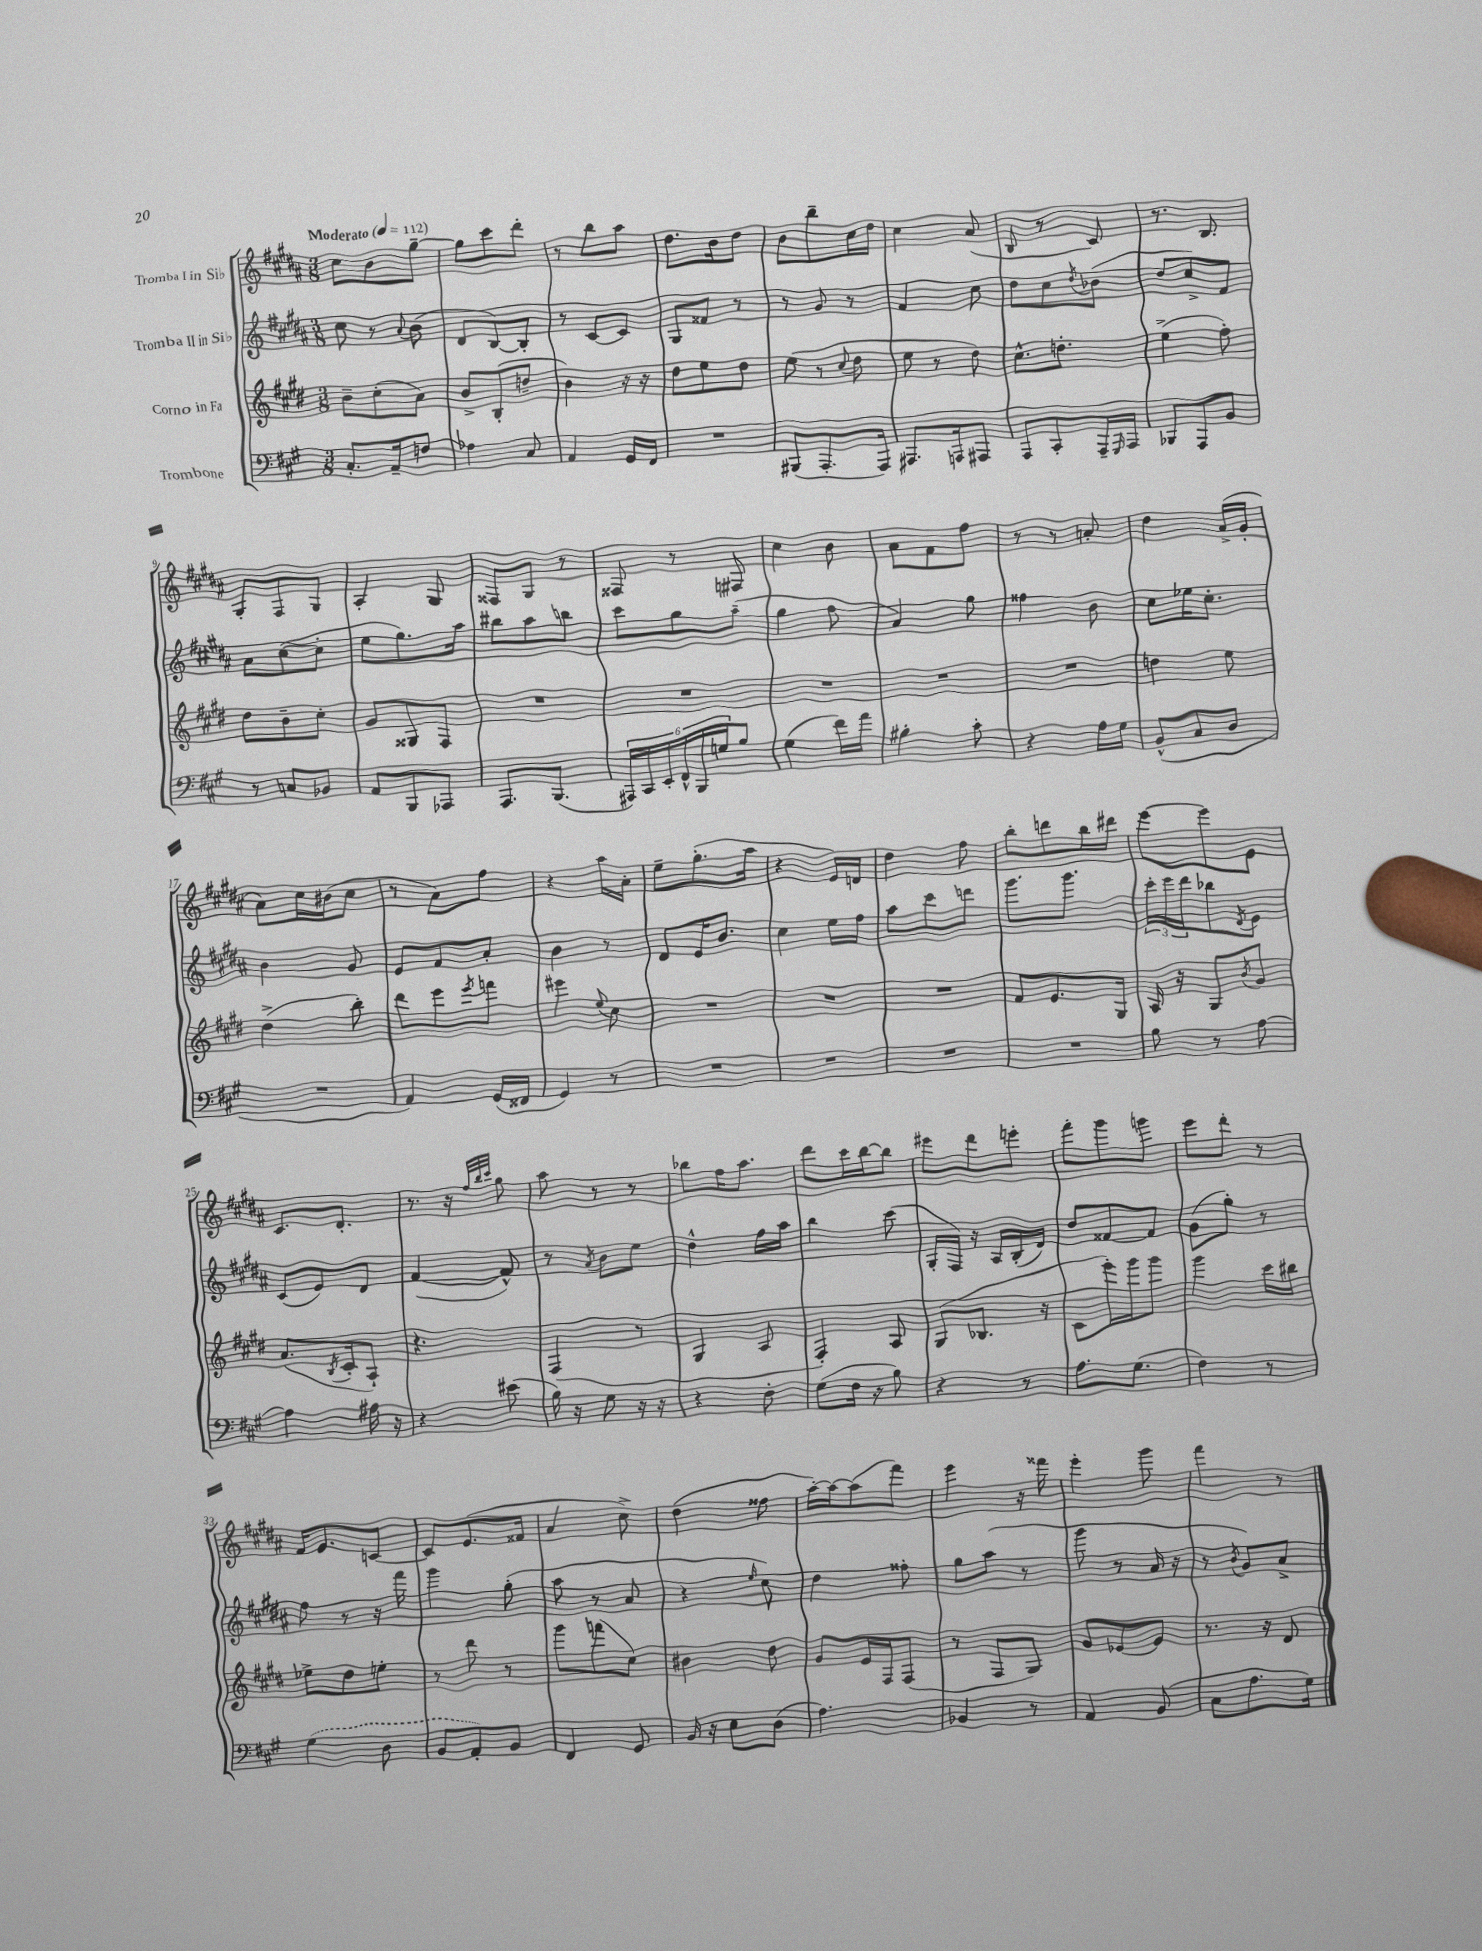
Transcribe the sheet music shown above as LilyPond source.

<<
\new StaffGroup <<
\new Staff = "s0" \with { instrumentName = "Tromba I in Sib" } {
    \clef treble \key b \major \numericTimeSignature \time 3/8 \tempo "Moderato" 4 = 112
    cis''8 b'8 gis''8~-- |
    gis''8 cis'''8 dis'''8-. |
    r8 b''8 ais''8 |
    dis''8. b'16 dis''8 |
    b'8 b''8-- cis''16 dis''16 |
    cis''4 ais'8( |
    b8 r8 cis'8) |
    r8. b8. |
    gis8-. fis8 gis8 |
    ais4-. gis8 |
    fisis8 gis8 r8 |
    fisis8 r8 fis8 |
    cis''4 b'8 |
    ais'8 fis'8 fis''8 |
    r8 r8 a'8-. |
    dis''4 ais'16->( gis'16-. |
    ais'8) cis''16 bis'16( cis''8 |
    r8 ais'8) fis''8 |
    r4 ais''16 ais'16-. |
    e''8-- gis''8.-.( ais''16 |
    r4 e'16) d'16 |
    dis''4 fis''8 |
    b''8-. d'''8 b''16 dis'''16 |
    e'''8~ e'''8 e'8 |
    cis'8. dis'8.-. |
    r8. r16 \grace { fis''32 b''32 cis'''32 } gis''8 |
    ais''8 r8 r8 |
    bes''8 fis''16 ais''8. |
    dis'''8 cis'''16 b''16~ b''8 |
    eis'''8 dis'''8 e'''8-. |
    fis'''8-. gis'''8 g'''8 |
    e'''8 dis'''8-. r8 |
    fis'16 e'8. c'8~ |
    c'8 e'8.( fisis'16 |
    ais'4 cis''8->) |
    dis''4( fisis''8 |
    ais''16~-.) ais''16~ ais''8( fis'''8) |
    e'''4 r16 fisis'''16 |
    e'''4-. gis'''8 |
    fis'''4 r8 \bar "|." |
}
\new Staff = "s1" \with { instrumentName = "Tromba II in Sib" } {
    \clef treble \key b \major \numericTimeSignature \time 3/8
    cis''8 r8 \appoggiatura { ais'8 } b'8( |
    dis'8 b8~) b8-. |
    r8 cis'8~ cis'8 |
    gis8 fisis'8 r8 |
    r8 gis'8 r8 |
    fis'4 cis''8 |
    dis''8 cis''8 \acciaccatura { dis''8 } bes'8( |
    dis''8 cis''8->) fis'8 |
    ais'8 cis''8~( cis''8-. |
    e''8 gis''8.) ais''16 |
    bis''8 ais''8 b''8 |
    cis'''8 gis''8 ais''8--( |
    gis''4 fis''8 |
    ais'4) gis''8 |
    fisis''4 b'8 |
    cis''8 ees''16 cis''8.-. |
    b'4 gis'8 |
    e'8 fis'8 ais'8-. |
    b'4 r8 |
    dis'8 e'16 b'8. |
    cis''4 e''16 fis''16 |
    ais''8 cis'''8 d'''8 |
    gis'''8. gis'''8. |
    \tuplet 3/2 { cis'''16-. e'''16 dis'''16 } bes''8 \acciaccatura { dis'8 } e'8 |
    cis'8( e'8) dis'8 |
    fis'4~( fis'8-^) |
    r8 \acciaccatura { ais'8 } b'8 e''8 |
    dis''4-^ fis''16 ais''16 |
    b''4 cis'''8( |
    gis16-. fis16) r16 ais16 b16-.( dis'16) |
    dis''8 fisis'8~ fisis'8 |
    gis'8( gis''8-.) r8 |
    fis''8 r8 r16 fis'''16 |
    gis'''4 gis''8-.( |
    ais''8 r8 ais'8 |
    r4 \grace { e''16 } cis''8) |
    dis''4 fisis''8-. |
    gis''8 ais''8( r8 |
    gis'''8 r8 ais'16 r16 |
    r8 \acciaccatura { b'8 } gis'8) ais'8-> \bar "|." |
}
\new Staff = "s2" \with { instrumentName = "Corno in Fa" } {
    \clef treble \key e \major \numericTimeSignature \time 3/8
    b'8-- cis''8-.( a'8) |
    b'8-> b8-.( d''8-- |
    b'4) r16 r16 |
    dis''8 e''8 dis''8 |
    e''8( r8 \appoggiatura { cis''8 } dis''8 |
    e''8 r8 dis''8) |
    cis''8.-^ d''8.-. |
    e''4->( fis''8-.) |
    dis''8 b'8-- cis''8-. |
    gis'8 gisis8 fis8 |
    R4. |
    R4. |
    R4. |
    R4. |
    R4. |
    d''4 e''8 |
    dis''4->( b''8-.) |
    dis'''8 e'''8 \acciaccatura { e'''8 } f'''8 |
    eis'''4 \appoggiatura { e''8 } cis''8 |
    R4. |
    R4. |
    R4. |
    fis'8 e'8. gis16 |
    a16 r16 gis8 \acciaccatura { b'8 } gis'8 |
    a'8.( \acciaccatura { b8 } cis'16-. a8-!) |
    r4. |
    fis4( r8 |
    gis4 a8 |
    fis4-.) a8 |
    gis8( bes8. r16 |
    cis'8 e'''16-.) gis'''16 gis'''8 |
    gis'''4 cis'''16 bis''16 |
    ees''8-> dis''8 e''8-. |
    r8 dis'''8 r8 |
    gis'''8 f'''8( cis''8) |
    bis'4 dis''8 |
    gis'8 e'16 fis16 fis8( |
    r8 fis8 gis8) |
    gis'8 ees'8~ ees'8 |
    r8. r16 dis'8 \bar "|." |
}
\new Staff = "s3" \with { instrumentName = "Trombone" } {
    \clef bass \key a \major \numericTimeSignature \time 3/8
    cis8.-. a,16-- f8 |
    aes4 cis8 |
    a,4 gis,16 fis,16 |
    R4. |
    bis,,8( a,,8.-. a,,16) |
    ais,,8. a,,16 ais,,8 |
    a,,8 cis,8-. a,,16-- \grace { gis,,16 } a,,16 |
    bes,,8 a,,8 b,8 |
    r8 c8 bes,8 |
    a,8 b,,8 aes,,8 |
    a,,8. b,,8.( |
    \tuplet 6/4 { ais,,16) cis,16 e,16-. fis,16-^ b,,16 g16 } b8 |
    gis4( fis'16) a'16 |
    bis4-. cis'8-. |
    r4 a16 gis16 |
    b,8-^( cis8 d8 |
    R4. |
    a,4) gis,16( fisis,16 |
    gis,4) r8 |
    R4. |
    R4. |
    R4. |
    R4. |
    b8 r8 a8~ |
    a4 ais16 r16 |
    r4 eis'8( |
    b16) r16 gis8 r16 r16 |
    r4 fis8-. |
    gis8( fis16 r16 b8) |
    r4 r8 |
    a8. gis8.( |
    fis4) r8 |
    \once \slurDashed gis4( d8 |
    b,8 a,8-.) b,8 |
    fis,4 gis,8 |
    b,16 r16 e8 d8( |
    a4.) |
    bes,4 r8 |
    a,4 b,8( |
    cis8 a8. gis16) \bar "|." |
}
>>
>>
